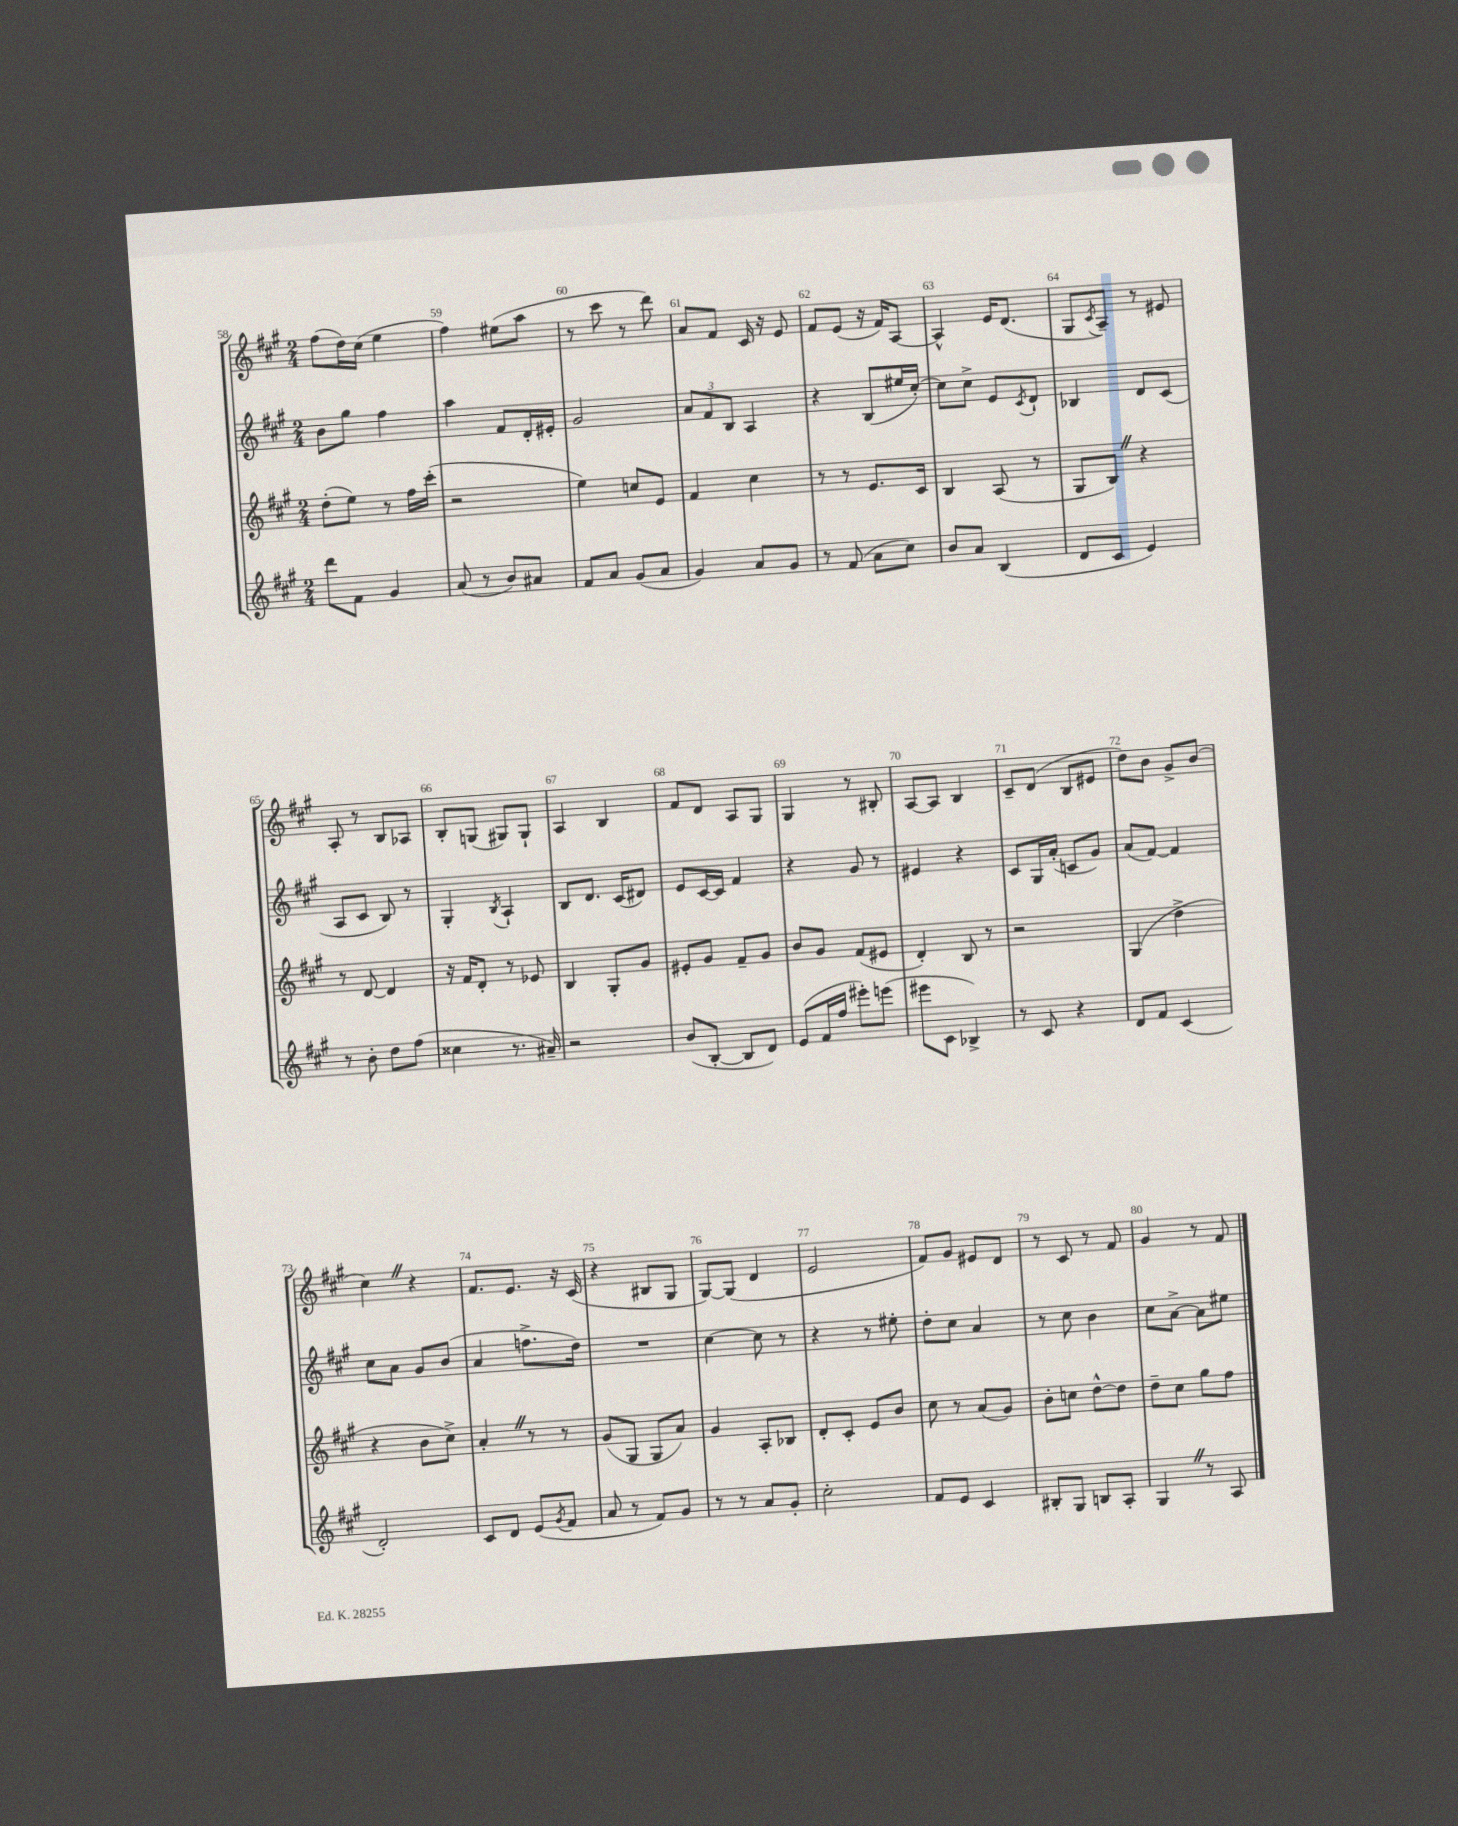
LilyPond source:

<<
\new StaffGroup <<
\new Staff = "s0" {
    \clef treble \key a \major \numericTimeSignature \time 2/4
    fis''8( d''16) cis''16( e''4 |
    fis''4) eis''8( a''8 |
    r8 cis'''8 r8 d'''8) |
    a'8 fis'8 cis'16 r16 e'8 |
    fis'8 e'8( r16 fis'16) a8~ |
    a4-^ e'16 d'8.( |
    gis8 \acciaccatura { cis'8 } a8--) r8 eis'8 |
    a8-. r8 b8 aes8 |
    b8-. g8( gis8) gis8-! |
    a4 b4 |
    fis'8 d'8 a8 gis8 |
    gis4 r8 bis8-. |
    a8~ a8 b4 |
    cis'8-- d'8( b8 eis'8 |
    d''8) b'8 gis'8-> b'8( |
    cis''4) \once \override BreathingSign.text = \markup { \musicglyph "scripts.caesura.straight" } \breathe r4 |
    fis'8. e'8. r16 cis'16( |
    r4 bis8 gis8 |
    gis8~) gis8( d'4 |
    e'2 |
    fis'8) gis'8 eis'8 d'8 |
    r8 cis'8 r8 fis'8 |
    gis'4 r8 fis'8 \bar "|." |
}
\new Staff = "s1" {
    \clef treble \key a \major \numericTimeSignature \time 2/4
    b'8 gis''8 fis''4 |
    a''4 fis'8 d'16-. eis'16-. |
    gis'2 |
    \tuplet 3/2 { a'8 fis'8 b8 } a4 |
    r4 b8( eis''16 cis''16~-.) |
    cis''8 cis''8-> e'8 \acciaccatura { cis'8 } d'8-! |
    bes4 d'8 cis'8( |
    a8 cis'8 b8) r8 |
    gis4-. \acciaccatura { b8 } a4-! |
    b8 d'8. cis'16( dis'8) |
    e'8 cis'16~ cis'16 fis'4 |
    r4 gis'8 r8 |
    eis'4 r4 |
    cis'8 gis16 a'16-.( c'8 gis'8) |
    a'8( fis'8~) fis'4 |
    cis''8 a'8 gis'8 b'8( |
    a'4 f''8.-> d''16) |
    R2 |
    cis''4~ cis''8 r8 |
    r4 r8 eis''8-. |
    d''8-. cis''8 a'4 |
    r8 cis''8 b'4 |
    cis''8 a'8~-> a'8 eis''8 \bar "|." |
}
\new Staff = "s2" {
    \clef treble \key a \major \numericTimeSignature \time 2/4
    d''8-.( e''8) r8 fis''16 cis'''16-.( |
    r2 |
    e''4) c''8 e'8 |
    fis'4 cis''4 |
    r8 r8 e'8. cis'16 |
    b4 a8( r8 |
    gis8 b8) \once \override BreathingSign.text = \markup { \musicglyph "scripts.caesura.straight" } \breathe r4 |
    r8 d'8~ d'4 |
    r16 fis'16 d'8-. r8 ees'8 |
    b4 gis8-. gis'8 |
    eis'8-. gis'8 fis'8-- gis'8 |
    b'8 gis'8 fis'8( eis'8 |
    d'4-.) b8 r8 |
    r2 |
    gis4( d''4-> |
    r4 b'8 cis''8->) |
    a'4-. \once \override BreathingSign.text = \markup { \musicglyph "scripts.caesura.straight" } \breathe r8 r8 |
    gis'8( gis8 gis8 a'8) |
    gis'4 a8-. bes8 |
    d'8-. cis'8-. e'8 b'8 |
    cis''8 r8 a'8( gis'8) |
    b'8-. c''8 d''8~-^ d''8 |
    d''8-- cis''8 gis''8 fis''8 \bar "|." |
}
\new Staff = "s3" {
    \clef treble \key a \major \numericTimeSignature \time 2/4
    d'''8 fis'8 gis'4 |
    a'8( r8 b'8) ais'8 |
    fis'8 a'8 gis'8( a'8 |
    gis'4) a'8 gis'8 |
    r8 fis'8( a'8 cis''8) |
    b'8 a'8 b4( |
    d'8 cis'8 e'4) |
    r8 b'8-. d''8 fis''8( |
    cisis''4 r8. ais'16--) |
    r2 |
    b'8( b8~-. b8 d'8) |
    e'8( fis'16 fis''16 eis'''8-.) e'''8( |
    eis'''8 cis'8 bes4->) |
    r8 cis'8 r4 |
    d'8 fis'8 cis'4( |
    d'2-.) |
    cis'8 d'8 e'8( \acciaccatura { gis'8 } fis'8 |
    a'8 r8 fis'8) gis'8 |
    r8 r8 a'8 gis'8-. |
    cis''2-. |
    fis'8 e'8 cis'4 |
    bis8-. gis8 b8 a8-. |
    gis4 \once \override BreathingSign.text = \markup { \musicglyph "scripts.caesura.straight" } \breathe r8 a8 \bar "|." |
}
>>
>>
\layout { \context { \Score currentBarNumber = #58 \override BarNumber.break-visibility = ##(#f #t #t) barNumberVisibility = #all-bar-numbers-visible } }
